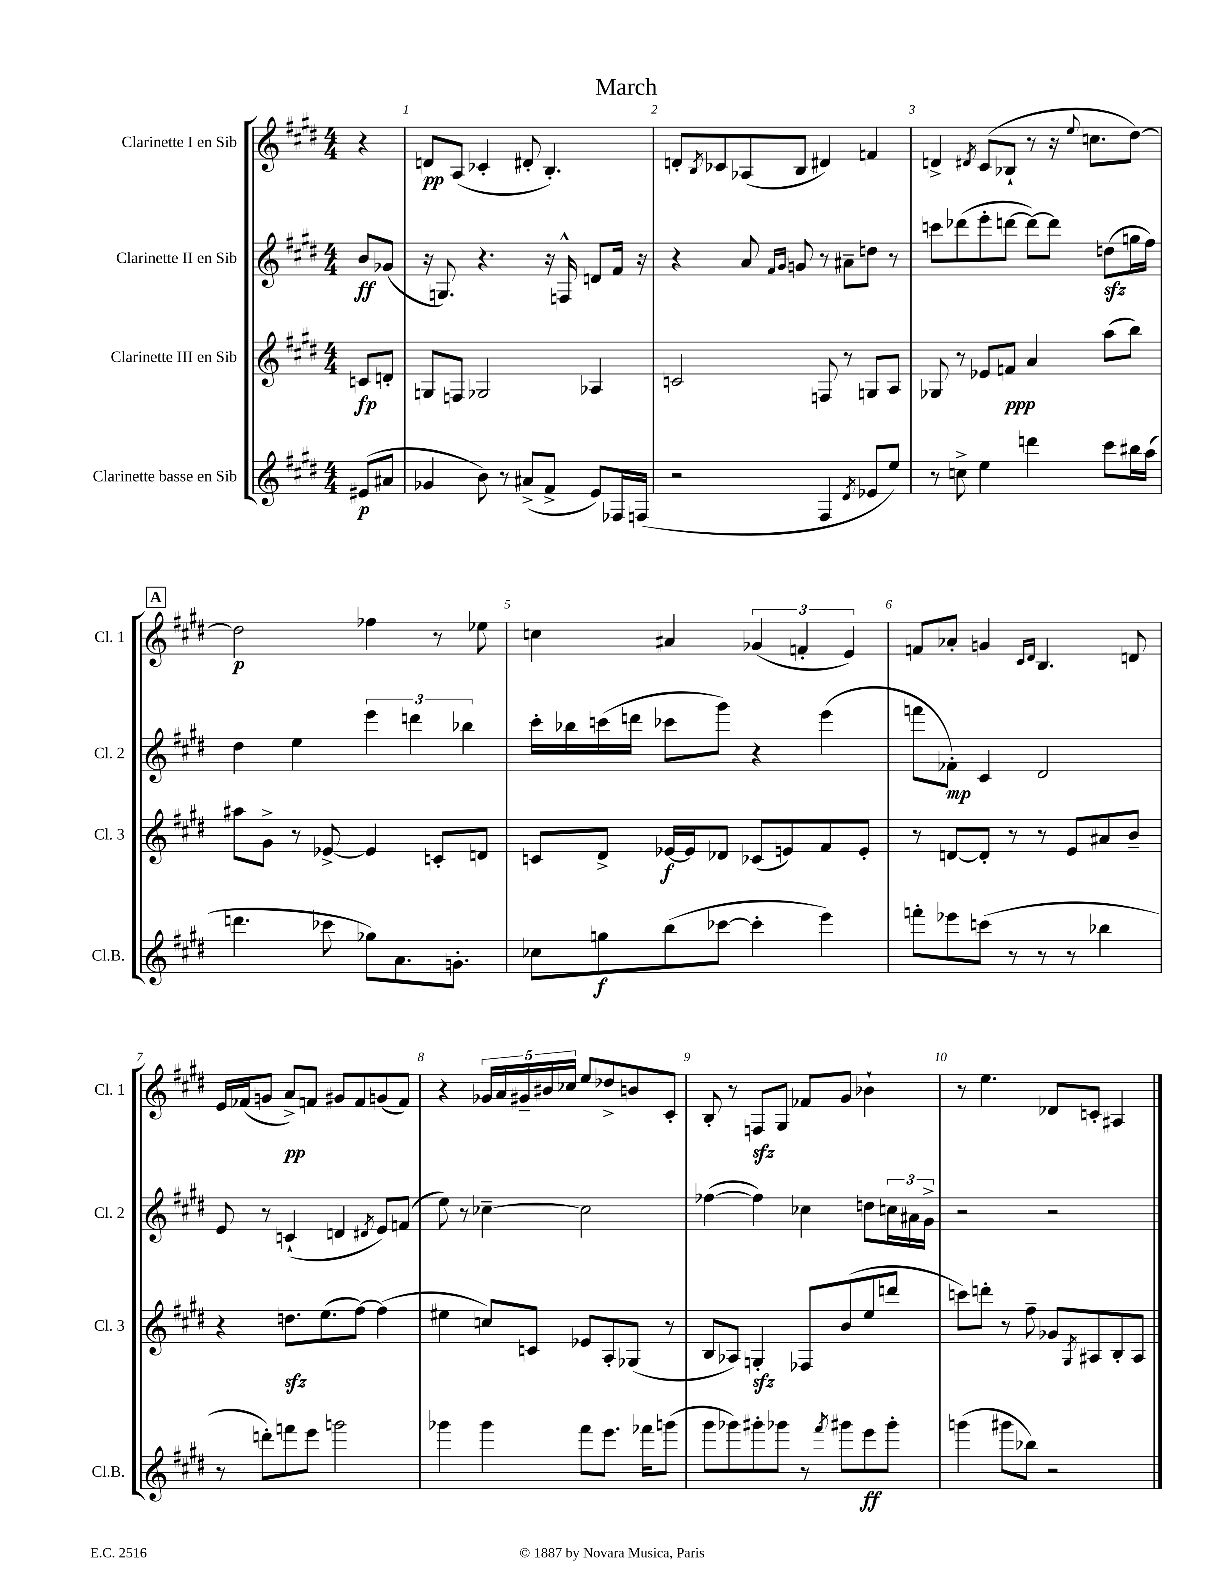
\header { title = "March" }
<<
\new StaffGroup <<
\new Staff = "s0" \with { instrumentName = "Clarinette I en Sib" shortInstrumentName = "Cl. 1" } {
    \clef treble \key e \major \numericTimeSignature \time 4/4 \partial 4
    r4 |
    d'8\pp a8( ces'4-. dis'8-. b4.-.) |
    d'8-. \acciaccatura { b8 } ces'8 aes8( b8 dis'4) f'4 |
    d'4-> \acciaccatura { dis'8 } cis'8( bes8-! r8 r16 \appoggiatura { e''8 } c''8. dis''8~) |
    \mark \markup { \box "A" } dis''2\p fes''4 r8 ees''8 |
    c''4 ais'4 \tuplet 3/2 { ges'4( f'4-. e'4) } |
    f'8 aes'8-. g'4 \grace { cis'16 dis'16 } b4. d'8 |
    e'16 fes'16( g'8 a'8->\pp) f'8 gis'8 f'8 g'8( f'8) |
    r4 \tuplet 5/4 { ges'16 a'16 gis'16-- bis'16 ces''16 } e''8 des''8-> b'8 cis'8-. |
    b8-. r8 f8\sfz gis8 fes'8 gis'8 bes'4-! |
    r8 e''4. des'8 c'8-. ais4 \bar "|." |
}
\new Staff = "s1" \with { instrumentName = "Clarinette II en Sib" shortInstrumentName = "Cl. 2" } {
    \clef treble \key e \major \numericTimeSignature \time 4/4 \partial 4
    b'8\ff ges'8( |
    r16 g8.) r4. r16 f16-^ d'8 fis'16 r16 |
    r4 a'8 \grace { fis'16 gis'16 } g'8 r8 ais'8-- d''8 r8 |
    c'''8 des'''8( e'''8-. d'''8~ d'''8~) d'''8 d''8\sfz( g''16 fis''16) |
    \mark \markup { \box "A" } dis''4 e''4 \tuplet 3/2 { e'''4 d'''4 bes''4 } |
    cis'''16-. bes''16 c'''16( d'''16 ces'''8 gis'''8) r4 e'''4( |
    f'''8 fes'8-.\mp) cis'4 dis'2 |
    e'8 r8 c'4-!( d'4 \acciaccatura { dis'8 } e'8) f'8( |
    e''8) r8 ces''4~-- ces''2 |
    fes''4~( fes''4) ces''4 d''8 \tuplet 3/2 { c''16 ais'16 gis'16-> } |
    r2 r2 \bar "|." |
}
\new Staff = "s2" \with { instrumentName = "Clarinette III en Sib" shortInstrumentName = "Cl. 3" } {
    \clef treble \key e \major \numericTimeSignature \time 4/4 \partial 4
    c'8\fp d'8-. |
    g8 f8 ges2 aes4 |
    c'2 f8 r8 g8 a8 |
    ges8 r8 ees'8 f'8\ppp a'4 a''8( b''8) |
    \mark \markup { \box "A" } ais''8 gis'8-> r8 ees'8~-> ees'4 c'8-. d'8 |
    c'8 dis'8-> ees'16~\f ees'16 des'8 ces'8( e'8) fis'8 e'8-. |
    r8 d'8~ d'8-. r8 r8 e'8 ais'8 b'8-- |
    r4 d''8.\sfz e''8.( fis''8~) fis''4( |
    eis''4 c''8) c'8 ees'8 a8-. ges8( r8 |
    b8 aes8) g4-.\sfz fes8 b'8( e''8 d'''8 |
    c'''8) d'''8-. r8 fis''8-- ges'8 \acciaccatura { gis8 } ais8 b8-. ais8 \bar "|." |
}
\new Staff = "s3" \with { instrumentName = "Clarinette basse en Sib" shortInstrumentName = "Cl.B." } {
    \clef treble \key e \major \numericTimeSignature \time 4/4 \partial 4
    eis'8\p( ais'8 |
    ges'4 b'8) r8 ais'8->( fis'8-> e'8) fes16 f16( |
    r2 fis4 \acciaccatura { dis'8 } ees'8 e''8) |
    r8 c''8-> e''4 d'''4 cis'''8 bis''16 a''16( |
    \mark \markup { \box "A" } d'''4. ces'''8 ges''8) a'8. g'8.-. |
    ces''8 g''8\f b''8( ces'''8~ ces'''4-. e'''4) |
    f'''8-. ees'''8 c'''8( r8 r8 r8 bes''4 |
    r8 d'''8-.) f'''8 e'''8 g'''2 |
    ges'''4 ges'''4 fis'''8 e'''8. fes'''16 g'''8( |
    gis'''8 ges'''8) gis'''8-. ges'''8 r8 \acciaccatura { fis'''8 } gis'''8 e'''8\ff gis'''8-. |
    g'''4( gis'''8 bes''8) r2 \bar "|." |
}
>>
>>
\layout { \context { \Score \override BarNumber.break-visibility = ##(#f #t #t) barNumberVisibility = #all-bar-numbers-visible } }
